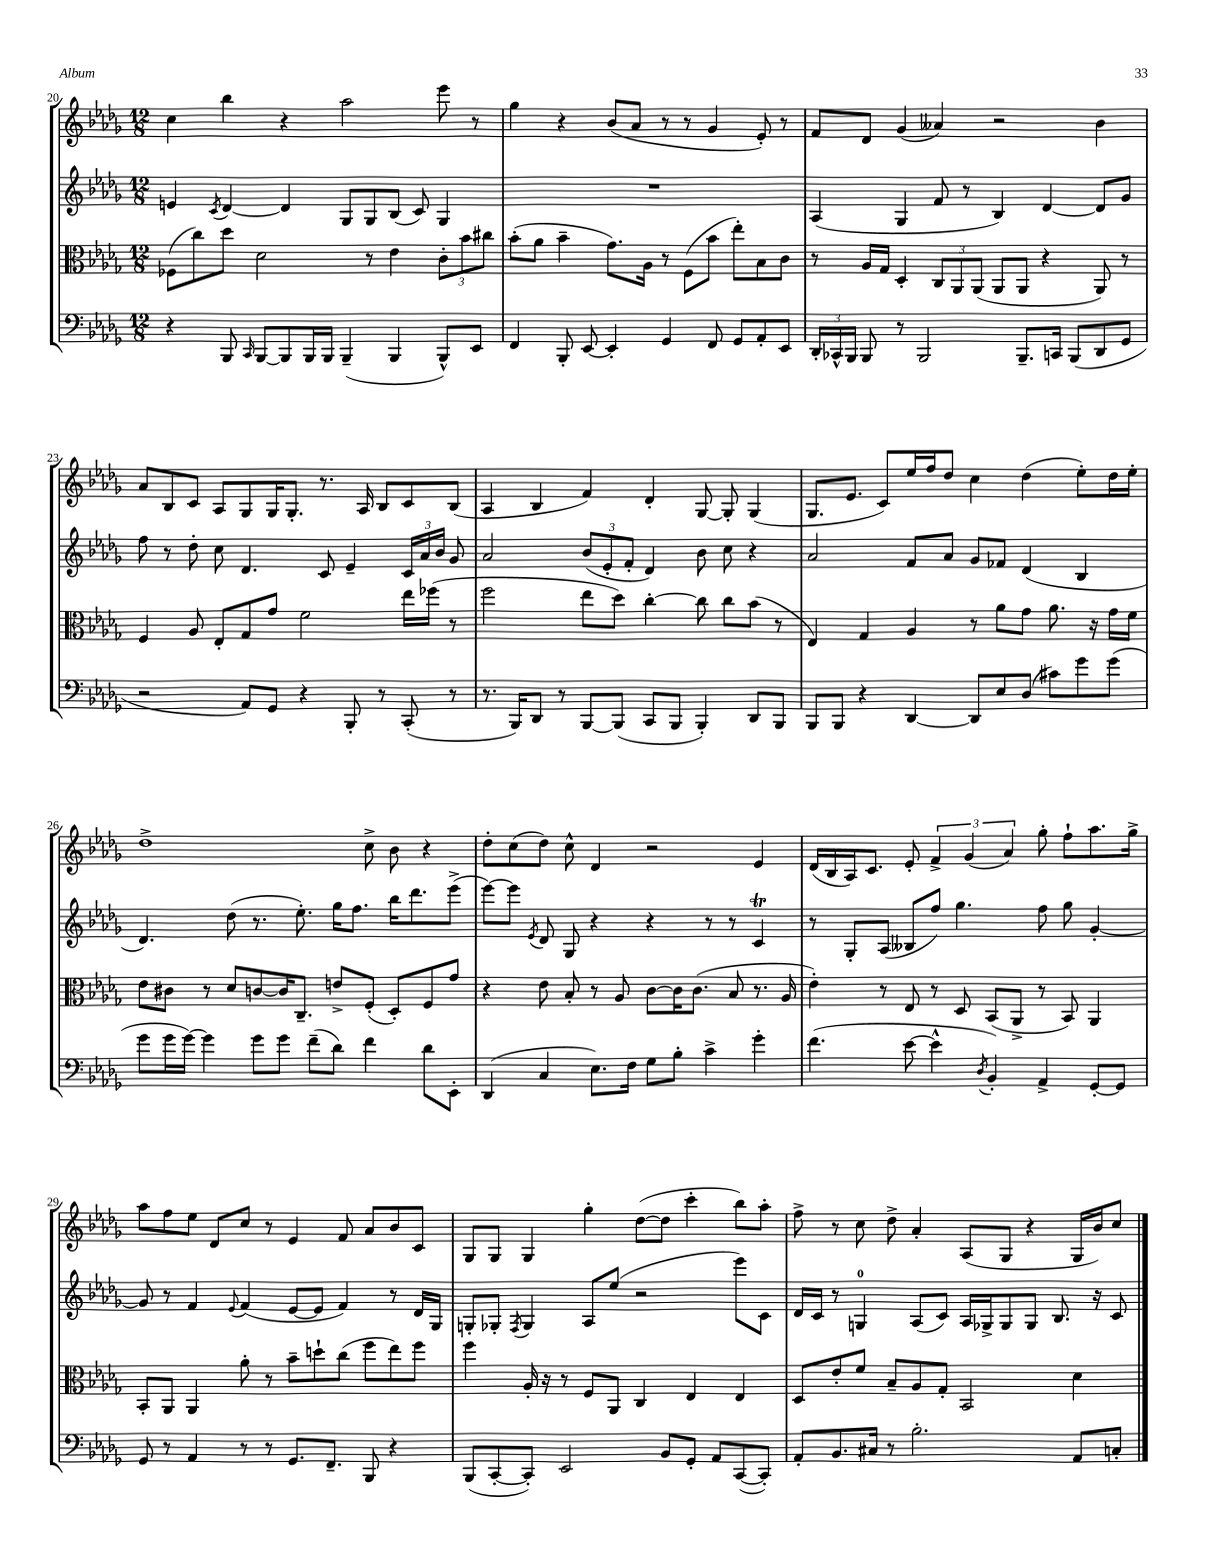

**kern	**kern	**kern	**kern
*staff4	*staff3	*staff2	*staff1
*clefF4	*clefC3	*clefG2	*clefG2
*k[b-e-a-d-g-]	*k[b-e-a-d-g-]	*k[b-e-a-d-g-]	*k[b-e-a-d-g-]
*M12/8	*M12/8	*M12/8	*M12/8
4r	(8F-	4e	4cc
.	8cc)	.	.
.	.	8qc	.
8BBB-	8dd-	[4d-	4bb-
16qqCC	.	.	.
[8BBB-	2d-	.	.
8BBB-]	.	4d-]	4r
16BBB-	.	.	.
16BBB-	.	.	.
(4BBB-~	.	8G-	2aa-
.	8r	8G-	.
4BBB-	4e-	(8B-	.
.	.	8c)	.
8BBB-^^)	12c'	4G-	8eee-
.	12b-	.	.
8EE-	.	.	8r
.	12cc#	.	.
=	=	=	=
4FF	(8b-'	1.r	4gg-
.	8a-	.	.
8BBB-'	4b-~	.	4r
[8EE-	.	.	.
4EE-']	8.g-)	.	(8b-
.	.	.	8a-
.	16A-	.	.
4GG-	8r	.	8r
.	(8F	.	8r
8FF	8b-	.	4g-
8GG-	8ee-')	.	.
8AA-'	8B-	.	8e-')
8EE-	8c	.	8r
=	=	=	=
24DD-'	8r	(4A-	8f
24CC-^^	.	.	.
24BBB-	.	.	.
8BBB-	16A-	.	8d-
.	16G-	.	.
8r	4D-'	4G-	(4g-
2BBB-	.	.	.
.	12C	8f	4a--)
.	12AA-	.	.
.	.	8r	.
.	(12AA-	.	.
.	8AA-	4B-)	2r
8.BBB-~	8AA-	.	.
.	4r	[4d-	.
16CC	.	.	.
(8BBB-	.	.	.
8DD-	8AA-)	8d-]	4b-
8GG-	8r	8g-	.
=	=	=	=
2r	4F	8ff	8a-
.	.	8r	8B-
.	8A-	8dd-'	8c
.	8E-'	8cc	8A-
8AA-)	8G-	4.d-	8G-
8GG-	8g-	.	16G-
.	.	.	8.G-'
4r	2f	.	.
.	.	8c	8.r
8BBB-'	.	4e-~	.
.	.	.	16A-
8r	.	.	8B-
(8CC'	16ee-	24c	8c
.	.	24a-	.
.	(16ff-	.	.
.	.	24b-	.
8r	8r	8g-	(8B-
=	=	=	=
8.r	2ff	2a-	4A-
16BBB-)	.	.	.
8DD-	.	.	4B-
8r	.	.	.
[8BBB-	8ee-	(12b-	4f)
.	.	12e-'	.
(8BBB-]	8dd-)	.	.
.	.	12f'	.
8CC	[4cc'	4d-)	4d-'
8BBB-	.	.	.
4BBB-')	8cc]	8b-	[8G-
.	8cc	8cc	8G-']
8DD-	(8b-	4r	(4G-
8BBB-	8r	.	.
=	=	=	=
8BBB-	4E-)	2a-	8.G-
8BBB-	.	.	.
.	.	.	8.e-
4r	4G-	.	.
.	.	.	8c)
[4DD-	4A-	8f	16ee-
.	.	.	16ff
.	.	8a-	8dd-
8DD-]	8r	8g-	4cc
8E-	8a-	8f-	.
(8D-	8g-	(4d-	(4dd-
8c#)	8.a-	.	.
8g-	.	4B-	8ee-')
.	16r	.	.
(8g-	16g-	.	16dd-
.	16f	.	16ee-'
=	=	=	=
8g-	8e-	4.d-)	1dd-^
16g-	8c#	.	.
[16g-)	.	.	.
4g-]	8r	.	.
.	8d-	(8dd-	.
8g-	[8c	8.r	.
8g-	16c]	.	.
.	8.C~	8.ee-')	.
(8f~	.	.	.
8d-)	8e^	16gg-	.
.	.	8.ff	.
4f	(8F'	.	8cc^
.	8D-')	16bb-	8b-
.	.	8.ddd-	.
8d-	8F	.	4r
8EE-'	8g-	(8eee-^	.
=	=	=	=
(4DD-	4r	[8eee-)	8dd-'
.	.	8eee-]	(8cc
.	.	8qe-	.
4C	8e-	8d-	8dd-)
.	8B-'	8G-	8cc^^
8.E-)	8r	4r	4d-
.	8A-	.	.
16F	.	.	.
8G-	[8c	4r	2r
8B-'	16c]	.	.
.	(8.c	.	.
4c^	.	8r	.
.	8B-	8r	.
4g-'	8.r	4c	4e-
.	16A-	.	.
=	=	=	=
(4.f	4e-')	8r	(16d-
.	.	.	16B-
.	.	8G-'	16A-)
.	.	.	8.c
.	8r	(8A-	.
[8e-	8E-	8B--	8e-'
4e-^^]	8r	8ff)	6f^
.	8D-	4.gg-	.
.	.	.	(6g-
8qD-	.	.	.
4BB-')	(8BB-	.	.
.	.	.	6a-)
.	8AA-^	.	.
4AA-^	8r	8ff	8gg-'
.	8BB-)	8gg-	8ff`
[8GG-'	4AA-	[4g-'	8.aa-
8GG-]	.	.	.
.	.	.	16gg-^
=	=	=	=
8GG-	8BB-'	8g-]	8aa-
8r	8AA-	8r	8ff
4AA-	4AA-	4f	8ee-
.	.	.	8d-
.	.	8qqe-	.
8r	8a-'	(4f	8cc
8r	8r	.	8r
8.GG-	8b-~	[8e-	4e-
.	8dd`	8e-]	.
8.FF~	.	.	.
.	(8cc	4f)	8f
8BBB-	8ff	.	8a-
4r	8ee-)	8r	8b-
.	8ff	16d-	8c
.	.	16G-	.
=	=	=	=
(8BBB-	4ff	8G'	8G-
[8CC'	.	8G-'	8G-
.	.	8qF	.
8CC'])	16A-'	4G-	4G-
.	16r	.	.
2EE-	8r	.	.
.	8F	8A-	4gg-'
.	8AA-	(8ee-	.
.	4C	2r	([8dd-
8BB-	.	.	8dd-]
8GG-'	4E-	.	4ccc'
8AA-	.	.	.
([8CC	4E-	8eee-)	8bb-)
8CC'])	.	8c	8aa-'
=	=	=	=
8AA-'	8D-	16d-	8ff^
.	.	16c	.
8.BB-	8e-'	8r	8r
.	8f	4G	8cc
16C#	.	.	.
8r	8B-~	.	8dd-^
2.B-'	8A-	(8A-	4a-'
.	8G-'	8c)	.
.	2BB-	16A-	(8A-
.	.	16G-^	.
.	.	8G-	8G-
.	.	8G-	4r
.	.	8.B-	.
8AA-	4d-	.	16G-
.	.	16r	16b-)
8C'	.	8c	8cc
==	==	==	==
*-	*-	*-	*-
